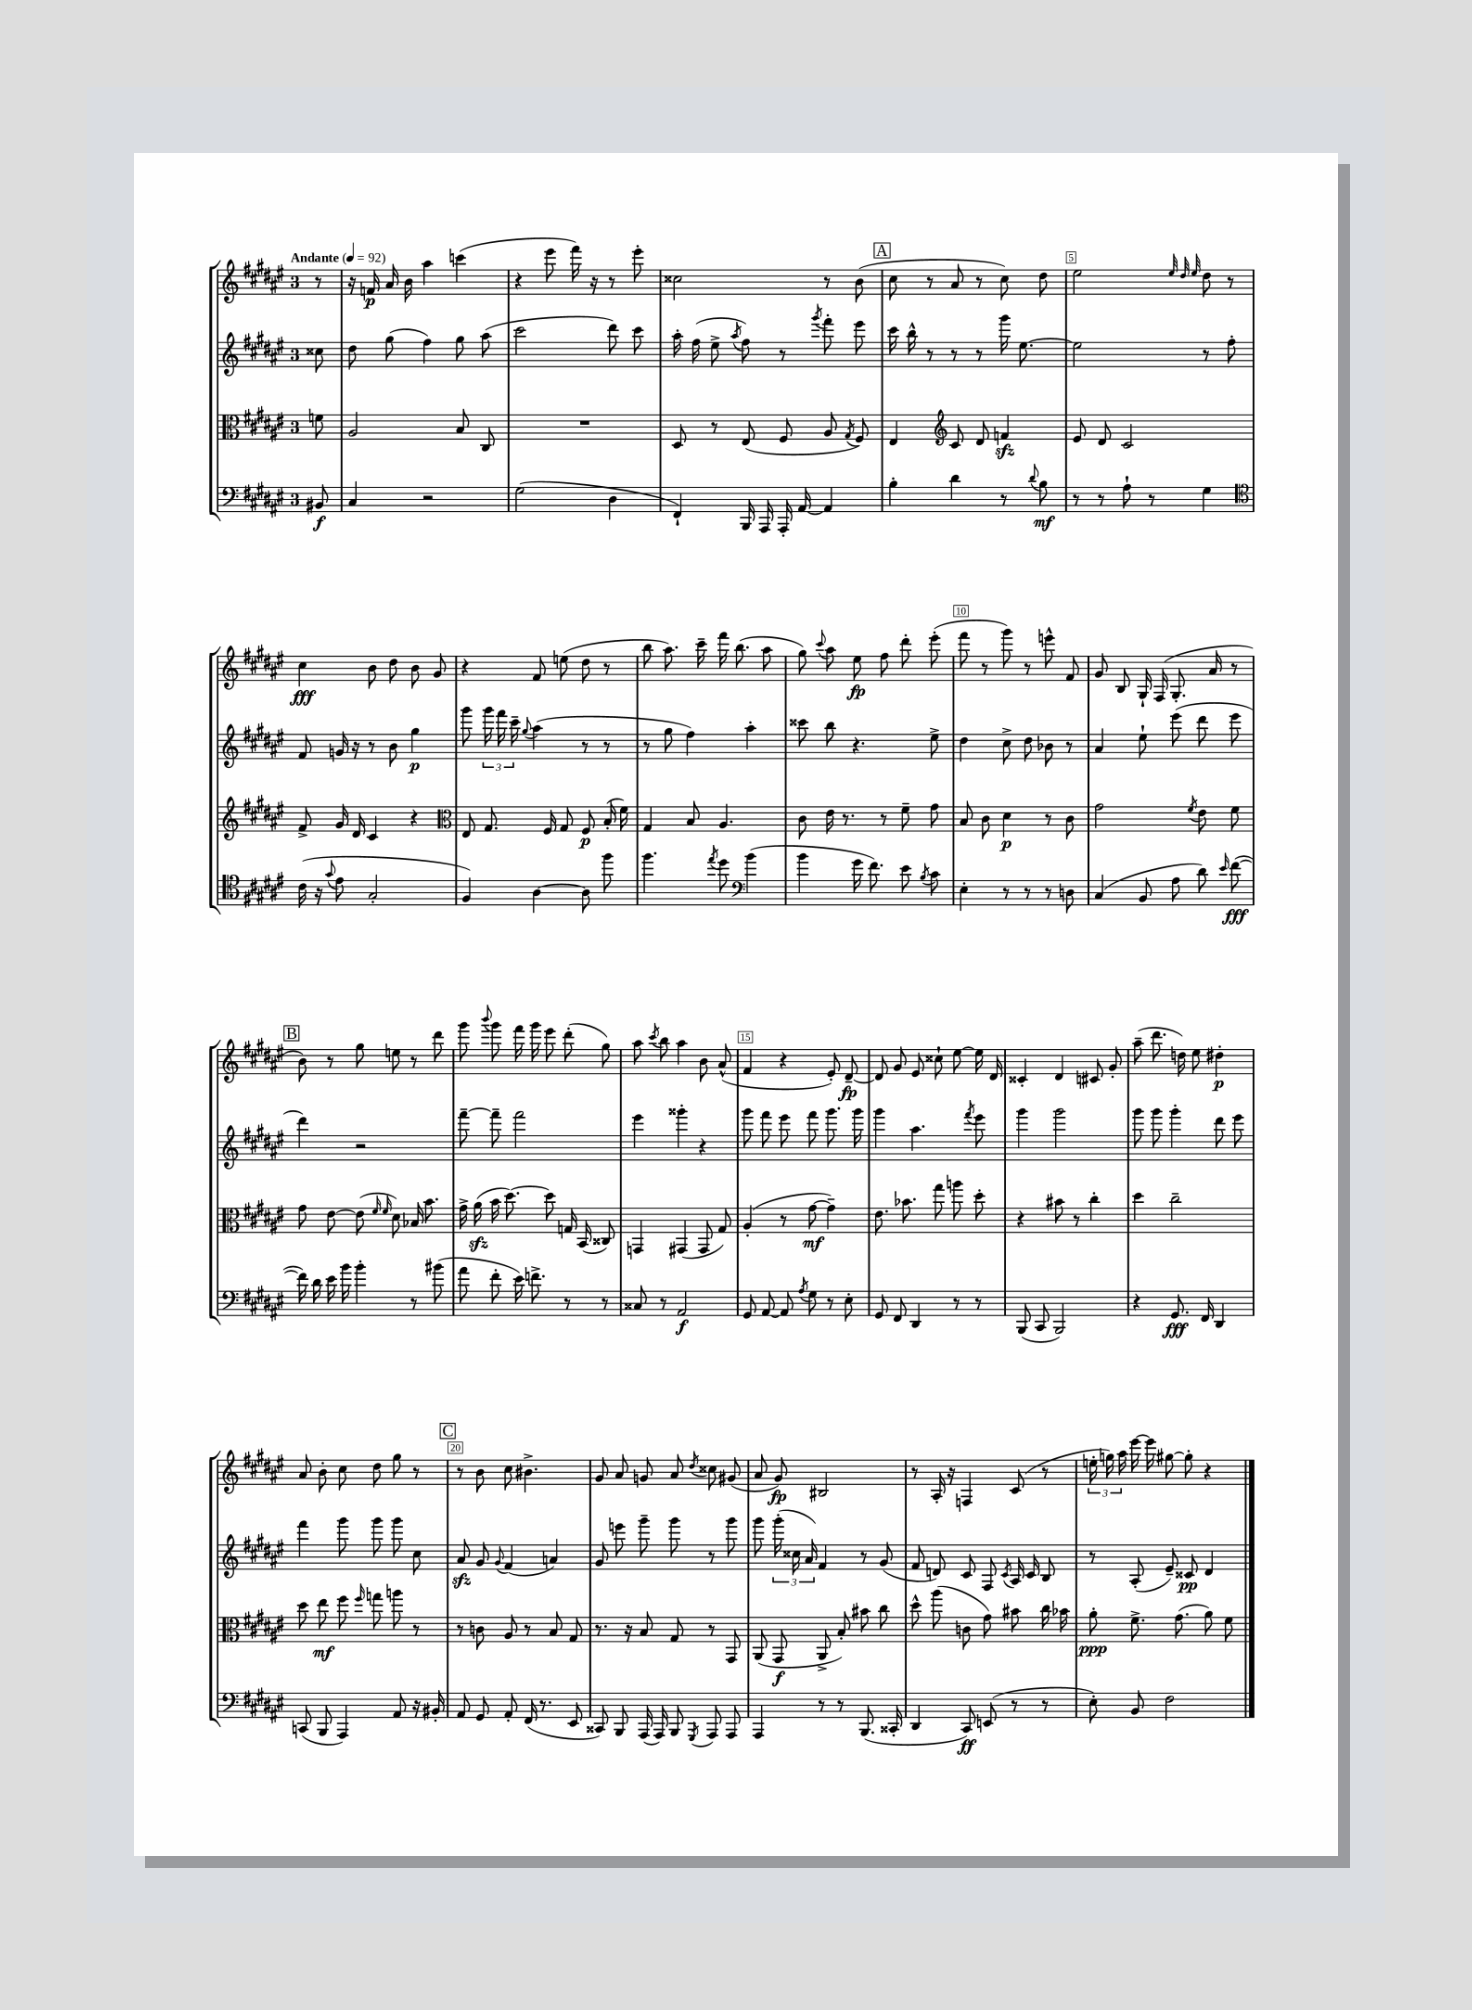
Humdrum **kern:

**kern	**dynam	**kern	**dynam	**kern	**dynam	**kern	**dynam
*part4	*part4	*part3	*part3	*part2	*part2	*part1	*part1
*staff4	*staff4	*staff3	*staff3	*staff2	*staff2	*staff1	*staff1
*clefF4	*	*clefC3	*	*clefG2	*	*clefG2	*
*k[f#c#g#d#a#e#]	*	*k[f#c#g#d#a#e#]	*	*k[f#c#g#d#a#e#]	*	*k[f#c#g#d#a#e#]	*
*M3/4	*	*M3/4	*	*M3/4	*	*M3/4	*
*MM92	*	*MM92	*	*MM92	*	*MM92	*
=	=	=	=	=	=	=	=
!	!	!	!	!	!	!LO:TX:a:B:t=Andante	!
8BB#X/	f	8fn\	.	8cc##X\	.	8r	.
=1	=1	=1	=1	=1	=1	=1	=1
4C#/	.	2A#/	.	8dd#\	.	16r	.
.	.	.	.	.	.	16fn/	p
.	.	.	.	(8gg#\	.	16a#/	.
.	.	.	.	.	.	16b\	.
2r	.	.	.	4ff#\)	.	4aa#\	.
.	.	8B/	.	8gg#\	.	(4cccn\	.
.	.	8C#/	.	(8aa#\	.	.	.
=2	=2	=2	=2	=2	=2	=2	=2
(2G#\	.	2.r	.	2ccc#\	.	4r	.
.	.	.	.	.	.	8eee#\	.
.	.	.	.	.	.	16fff#\)	.
.	.	.	.	.	.	16r	.
4D#\	.	.	.	8ddd#\)	.	8r	.
.	.	.	.	8ccc#\	.	8eee#'\	.
=3	=3	=3	=3	=3	=3	=3	=3
4FF#`/)	.	8D#/	.	16aa#'\	.	2cc##X\	.
.	.	.	.	(16ff#\	.	.	.
.	.	8r	.	8ee#^\	.	.	.
.	.	.	.	8qaa#/	.	.	.
16BBB/	.	(8E#/	.	8ff#\)	.	.	.
16AAA#/	.	.	.	.	.	.	.
16AAA#'/	.	8F#/	.	8r	.	.	.
[16AA#/	.	.	.	.	.	.	.
.	.	.	.	8qggg#/	.	.	.
4AA#/]	.	8A#/	.	8fff#'\	.	8r	.
.	.	8qG#/	.	.	.	.	.
.	.	8F#/)	.	8eee#\	.	(8b\	.
!!LO:REH:place=s1:t=A
=4	=4	=4	=4	=4	=4	=4	=4
4B'\	.	4E#/	.	16ccc#\	.	8cc#\	.
.	.	.	.	16bb^^\	.	.	.
.	.	.	.	8r	.	8r	.
*	*	*clefG2	*	*	*	*	*
4d#\	.	8c#/	.	8r	.	8a#/	.
.	.	8d#/	.	8r	.	8r	.
8r	.	4fnzz/	.	16ggg#\	.	8cc#\)	.
.	.	.	.	[8.ee#\	.	.	.
8qqd#/	.	.	.	.	.	.	.
8B\	mf	.	.	.	.	8dd#\	.
=5	=5	=5	=5	=5	=5	=5	=5
8r	.	8e#/	.	2ee#\]	.	2ee#\	.
8r	.	8d#/	.	.	.	.	.
8A#`\	.	2c#/	.	.	.	.	.
8r	.	.	.	.	.	.	.
.	.	.	.	.	.	32qqee#/	.
.	.	.	.	.	.	32qqdd#/	.
.	.	.	.	.	.	32qqee#/	.
4G#\	.	.	.	8r	.	8dd#\	.
.	.	.	.	8ff#'\	.	8r	.
!!LO:LB:g=z
=6	=6	=6	=6	=6	=6	=6	=6
*clefC4	*	*	*	*	*	*	*
(16c#\	.	8f#^/	.	8f#/	.	4cc#\	fff
16r	.	.	.	.	.	.	.
8qqg#/	.	.	.	.	.	.	.
8e#\	.	16g#/	.	16gn/	.	.	.
.	.	16d#/	.	16r	.	.	.
2G#'/	.	4c#/	.	8r	.	8b\	.
.	.	.	.	8b\	.	8dd#\	.
.	.	4r	.	4gg#\	p	8b\	.
.	.	.	.	.	.	8g#/	.
=7	=7	=7	=7	=7	=7	=7	=7
*	*	*clefC3	*	*	*	*	*
4F#/)	.	8E#/	.	8ggg#\	.	4r	.
.	.	8.G#/	.	24ggg#\	.	.	.
.	.	.	.	24fff#\	.	.	.
.	.	.	.	24ccc#~\	.	.	.
.	.	.	.	8qqgg#/	.	.	.
[4A#\	.	.	.	(4aa#\	.	8f#/	.
.	.	16F#/	.	.	.	.	.
.	.	8G#/	.	.	.	(8een\	.
8A#\]	.	8F#/	p	8r	.	8dd#\	.
8ff#\	.	(16B'/	.	8r	.	8r	.
.	.	16f#\)	.	.	.	.	.
=8	=8	=8	=8	=8	=8	=8	=8
4.ff#\	.	4G#/	.	8r	.	8bb\	.
.	.	.	.	8gg#\	.	8.aa#\)	.
.	.	8B/	.	4ff#\)	.	.	.
.	.	.	.	.	.	16ccc#~\	.
8qee#/	.	.	.	.	.	.	.
8dd#\	.	4.A#/	.	.	.	16fff#\	.
.	.	.	.	.	.	(8.bb\	.
*clefF4	*	*	*	*	*	*	*
(4b\	.	.	.	4aa#'\	.	.	.
.	.	.	.	.	.	8aa#\	.
=9	=9	=9	=9	=9	=9	=9	=9
4b\	.	8c#\	.	8ccc##X\	.	8gg#\)	.
.	.	.	.	.	.	8qqccc#/	.
.	.	16e#\	.	8bb\	.	8aa#\	.
.	.	8.r	.	.	.	.	.
16g#\	.	.	.	4.r	.	8ee#\	fp
8.f#\)	.	.	.	.	.	.	.
.	.	8r	.	.	.	8ff#\	.
8e#\	.	8f#~\	.	.	.	8ddd#'\	.
8qB/	.	.	.	.	.	.	.
8c#\	.	8g#\	.	8ee#^\	.	(8eee#'\	.
=10	=10	=10	=10	=10	=10	=10	=10
4E#'\	.	8B/	.	4dd#\	.	8fff#\	.
.	.	8c#\	.	.	.	8r	.
8r	.	4d#\	p	8cc#^\	.	8ggg#\)	.
8r	.	.	.	8dd#\	.	8r	.
8r	.	8r	.	8b-X\	.	8eeen^^\	.
8Dn\	.	8c#\	.	8r	.	8f#/	.
=11	=11	=11	=11	=11	=11	=11	=11
(4C#/	.	2g#\	.	4a#/	.	8g#/	.
.	.	.	.	.	.	8B/	.
8BB/	.	.	.	8ee#`\	.	16G#`/	.
.	.	.	.	.	.	(16F#/	.
8A#\	.	.	.	(8eee#\	.	8.G#'/	.
.	.	8qf#/	.	.	.	.	.
8d#\)	.	8e#\	.	8ddd#\	.	.	.
.	.	.	.	.	.	16a#/	.
16qqe#/	.	.	.	.	.	.	.
([8f#\	fff	8f#\	.	8eee#\	.	8r	.
!!LO:LB:g=z
!!LO:REH:place=s1:t=B
=12	=12	=12	=12	=12	=12	=12	=12
16f#\])	.	8g#\	.	4ddd#\)	.	8b\)	.
16d#\	.	.	.	.	.	.	.
16e#\	.	[8e#\	.	.	.	8r	.
16b\	.	.	.	.	.	.	.
4b'\	.	(8e#\]	.	2r	.	8gg#\	.
.	.	16qqf#/	.	.	.	.	.
.	.	16qqf#/	.	.	.	.	.
.	.	8d#\)	.	.	.	8een\	.
8r	.	16B-X/	.	.	.	8r	.
.	.	8.b\	.	.	.	.	.
(8b#X\	.	.	.	.	.	8ddd#\	.
=13	=13	=13	=13	=13	=13	=13	=13
8a#\	.	16g#^\	.	[8fff#~\	.	8ggg#\	.
.	.	(16a#zz\	.	.	.	.	.
.	.	.	.	.	.	8qqbbb/	.
8f#'\	.	16b\	.	8fff#~\]	.	8ggg#\	.
.	.	[8.dd#\)	.	.	.	.	.
16e#\)	.	.	.	2fff#\	.	16fff#\	.
8.fn^\	.	.	.	.	.	16ggg#\	.
.	.	8dd#\]	.	.	.	8eee#\	.
8r	.	16Gn/	.	.	.	(8ddd#'\	.
.	.	(16BB/	.	.	.	.	.
8r	.	8C##X/)	.	.	.	8gg#\)	.
=14	=14	=14	=14	=14	=14	=14	=14
8C##X/	.	4GGn/	.	4eee#\	.	8aa#\	.
.	.	.	.	.	.	8qccc#/	.
8r	.	.	.	.	.	8bb\	.
2AA#/	f	(4GG#X/	.	4ggg##X'\	.	4aa#\	.
.	.	8GG#/	.	4r	.	8b\	.
.	.	8G#/)	.	.	.	(8a#^^/	.
=15	=15	=15	=15	=15	=15	=15	=15
8GG#/	.	(4A#'/	.	8ggg#\	.	4f#/	.
[8AA#/	.	.	.	8fff#\	.	.	.
8AA#/]	.	8r	.	8eee#\	.	4r	.
8qA#/	.	.	.	.	.	.	.
8G#\	.	[8g#\	mf	8fff#\	.	.	.
8r	.	4g#~\])	.	8.ggg#\	.	8e#'/)	.
8E#'\	.	.	.	.	.	[8d#~/	fp
.	.	.	.	16ggg#\	.	.	.
=16	=16	=16	=16	=16	=16	=16	=16
8GG#/	.	8.e#\	.	4ggg#\	.	8d#/]	.
8FF#/	.	.	.	.	.	8g#/	.
.	.	8.b-X\	.	.	.	.	.
4DD#/	.	.	.	4.aa#\	.	8e#/	.
.	.	8gg#\	.	.	.	8cc##X`\	.
8r	.	8aan\	.	.	.	[8ee#\	.
.	.	.	.	8qfff#/	.	.	.
8r	.	8dd#'\	.	8eee#\	.	16ee#\]	.
.	.	.	.	.	.	16d#/	.
=17	=17	=17	=17	=17	=17	=17	=17
(8BBB/	.	4r	.	4ggg#\	.	4c##X'/	.
8CC#/	.	.	.	.	.	.	.
2BBB/)	.	8b#X\	.	2ggg#\	.	4d#/	.
.	.	8r	.	.	.	.	.
.	.	4cc#'\	.	.	.	8c#X/	.
.	.	.	.	.	.	8g#'/	.
=18	=18	=18	=18	=18	=18	=18	=18
4r	.	4dd#\	.	8ggg#\	.	(8aa#~\	.
.	.	.	.	8ggg#\	.	8.ddd#\	.
8.GG#/	fff	2cc#~\	.	4ggg#'\	.	.	.
.	.	.	.	.	.	16ddn\)	.
.	.	.	.	.	.	8ee#\	.
16FF#/	.	.	.	.	.	.	.
4DD#/	.	.	.	8ddd#\	.	4dd#X'\	p
.	.	.	.	8eee#\	.	.	.
!!LO:LB:g=z
=19	=19	=19	=19	=19	=19	=19	=19
(8CCn/	.	8dd#\	.	4fff#\	.	8a#/	.
8BBB/	.	8ee#\	mf	.	.	8b'\	.
4AAA#/)	.	8ff#\	.	8ggg#\	.	8cc#\	.
.	.	16qqff#/	.	.	.	.	.
.	.	8ggn\	.	8ggg#\	.	8dd#\	.
8AA#/	.	8aan\	.	8ggg#\	.	8gg#\	.
16r	.	8r	.	8cc#\	.	8r	.
16BB#X'/	.	.	.	.	.	.	.
!!LO:REH:place=s1:t=C
=20	=20	=20	=20	=20	=20	=20	=20
8AA#/	.	8r	.	8a#zz/	.	8r	.
8GG#/	.	8cn\	.	8g#/	.	8b\	.
.	.	.	.	8qqg#/	.	.	.
8AA#'/	.	8A#/	.	(4f#/	.	8cc#\	.
(16FF#/	.	8r	.	.	.	4.b#X^\	.
8.r	.	.	.	.	.	.	.
.	.	8B/	.	4an/)	.	.	.
8EE#/	.	8G#/	.	.	.	.	.
=21	=21	=21	=21	=21	=21	=21	=21
8CC##X/)	.	8.r	.	8g#/	.	8g#/	.
8BBB/	.	.	.	8eeen\	.	8a#/	.
.	.	16r	.	.	.	.	.
(16AAA#/	.	8B/	.	8ggg#~\	.	8gn/	.
16AAA#/)	.	.	.	.	.	.	.
8BBB/	.	8G#/	.	8ggg#\	.	8a#/	.
8qGGG#/	.	.	.	.	.	8qdd#/	.
8AAA#/	.	8r	.	8r	.	8cc##X\	.
8AAA#/	.	8GG#/	.	8ggg#\	.	(8g#X/	.
=22	=22	=22	=22	=22	=22	=22	=22
4AAA#/	.	(8AA#/	.	8ggg#\	.	8a#/	.
.	.	8GG#/	f	(24ggg#'\	.	8g#/)	fp
.	.	.	.	24cc##X\	.	.	.
.	.	.	.	24a#/)	.	.	.
8r	.	8AA#^/	.	4f#/	.	2B#X/	.
8r	.	8B'/)	.	.	.	.	.
(8.BBB/	.	8b#X\	.	8r	.	.	.
.	.	8cc#\	.	(8g#/	.	.	.
16CC##X'/	.	.	.	.	.	.	.
=23	=23	=23	=23	=23	=23	=23	=23
4DD#/	.	8dd#^^\	.	8f#/	.	8r	.
.	.	(8aa#\	.	8dn/)	.	16A#'/	.
.	.	.	.	.	.	16r	.
8CC#/)	ff	8cn\	.	8c#/	.	4Fn/	.
(8EEn/	.	8g#\)	.	8F#/	.	.	.
.	.	.	.	8qc#/	.	.	.
8r	.	8b#X\	.	16A#/	.	(8c#/	.
.	.	.	.	16c#/	.	.	.
8r	.	16cc#\	.	8B/	.	8r	.
.	.	16b-X\	.	.	.	.	.
=24	=24	=24	=24	=24	=24	=24	=24
8E#'\)	.	8a#'\	ppp	8r	.	24een'\	.
.	.	.	.	.	.	24ggn\)	.
.	.	.	.	.	.	24aa#\	.
8BB/	.	8.f#^\	.	(8A#'/	.	[16eee#\	.
.	.	.	.	.	.	16eee#\]	.
2F#\	.	.	.	8e#~/)	.	[8gg#X\	.
.	.	(8.g#\	.	.	.	.	.
.	.	.	.	8c##X/	pp	8gg#'\]	.
.	.	8a#\)	.	4d#/	.	4r	.
.	.	8f#\	.	.	.	.	.
==	==	==	==	==	==	==	==
*-	*-	*-	*-	*-	*-	*-	*-
